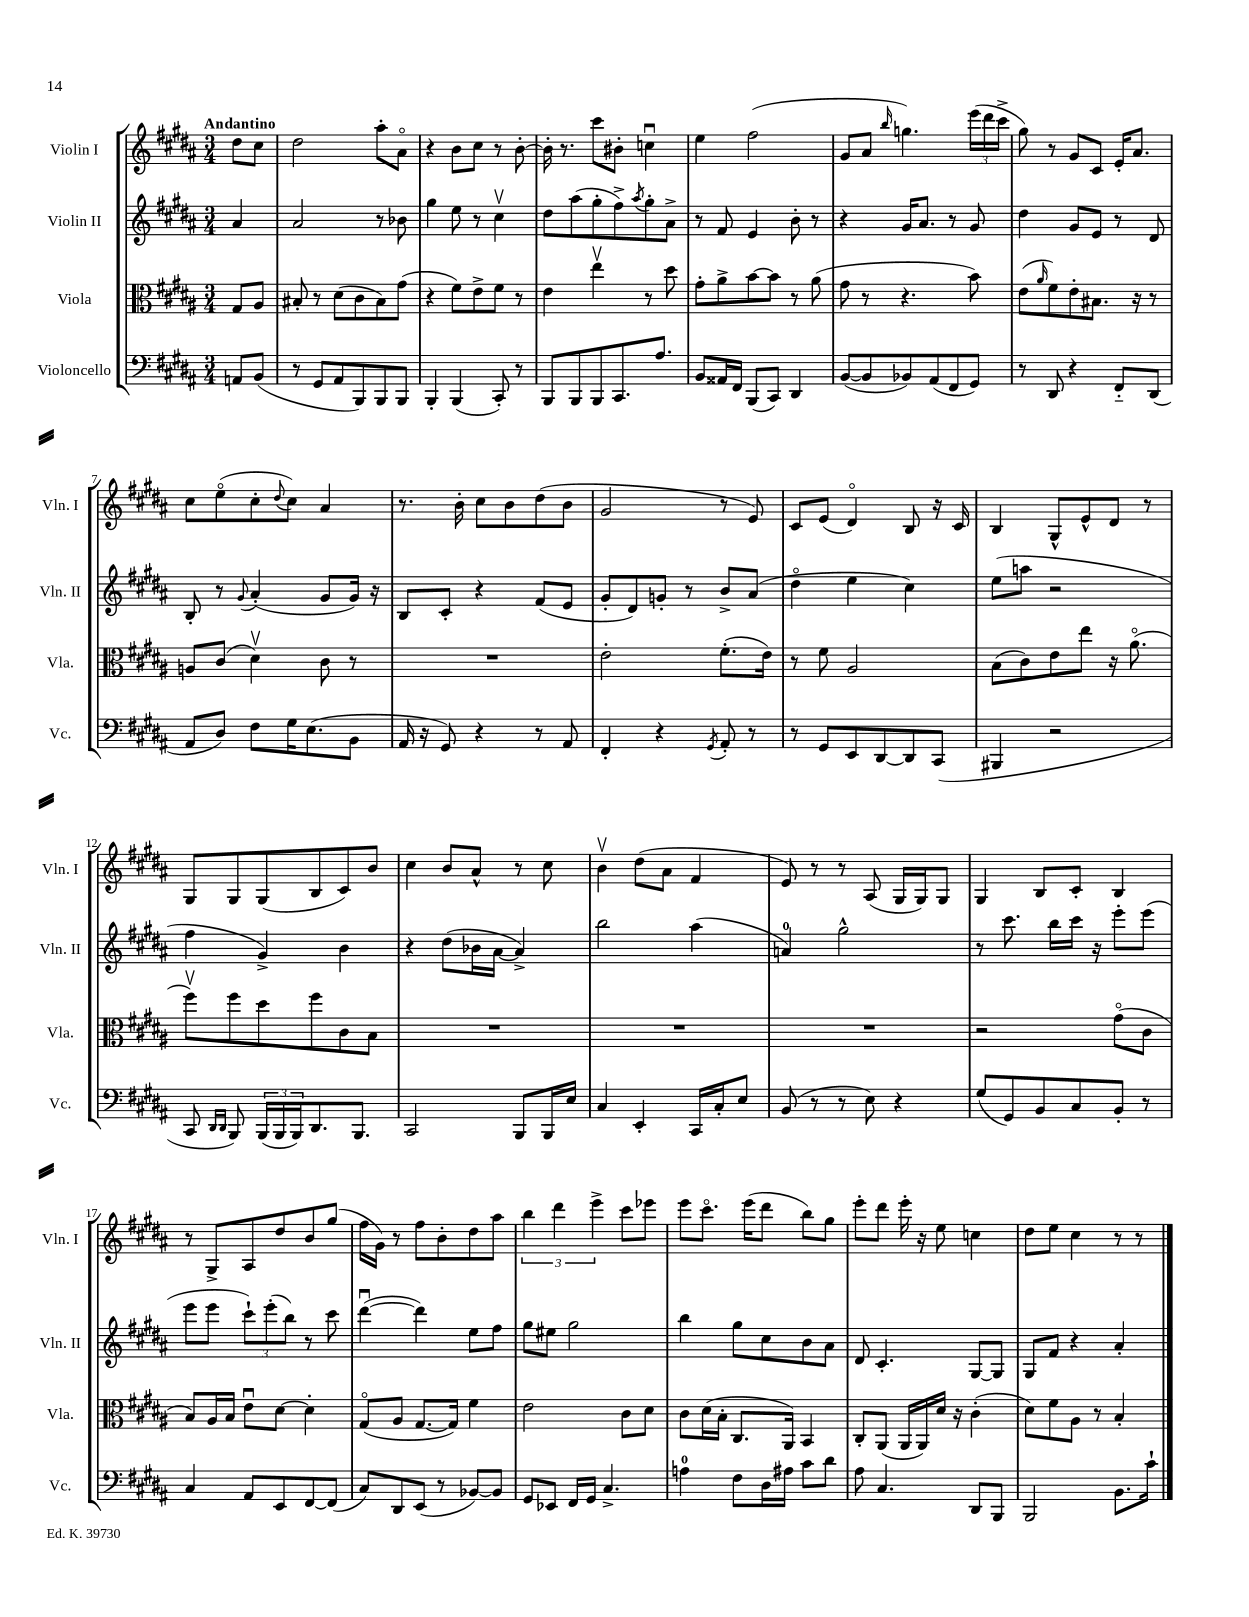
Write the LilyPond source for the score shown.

<<
\new StaffGroup <<
\new Staff = "s0" \with { instrumentName = "Violin I" shortInstrumentName = "Vln. I" } {
    \clef treble \key b \major \numericTimeSignature \time 3/4 \partial 4 \tempo "Andantino"
    dis''8 cis''8 |
    dis''2 ais''8-. ais'8\flageolet |
    r4 b'8 cis''8 r8 b'8~-. |
    b'16-. r8. cis'''8 bis'8-. c''4\downbow |
    e''4 fis''2( |
    gis'8 ais'8 \grace { b''16 } g''4.) \tuplet 3/2 { e'''16( dis'''16 cis'''16-> } |
    gis''8) r8 gis'8 cis'8 e'16-. ais'8. |
    cis''8 e''8\flageolet( cis''8-. \appoggiatura { dis''8 } cis''8) ais'4 |
    r8. b'16-. cis''8 b'8 dis''8( b'8 |
    gis'2 r8 e'8) |
    cis'8 e'8( dis'4\flageolet) b8 r16 cis'16 |
    b4 gis8-^ e'8-^ dis'8 r8 |
    gis8 gis8 gis8( b8 cis'8) b'8 |
    cis''4 b'8 ais'8-^ r8 cis''8 |
    b'4\upbow dis''8( ais'8 fis'4 |
    e'8) r8 r8 ais8( gis16 gis16) gis8 |
    gis4 b8 cis'8-. b4 |
    r8 gis8-> ais8 dis''8 b'8 gis''8( |
    fis''16 gis'16) r8 fis''8 b'8-. dis''8 ais''8 |
    \tuplet 3/2 { b''4 dis'''4 e'''4-> } cis'''8 ees'''8 |
    e'''8 cis'''8.\flageolet e'''16( dis'''8 b''8) gis''8 |
    e'''8-. dis'''8 e'''16-. r16 e''8 c''4 |
    dis''8 e''8 cis''4 r8 r8 \bar "|." |
}
\new Staff = "s1" \with { instrumentName = "Violin II" shortInstrumentName = "Vln. II" } {
    \clef treble \key b \major \numericTimeSignature \time 3/4 \partial 4
    ais'4 |
    ais'2 r8 bes'8 |
    gis''4 e''8 r8 cis''4\upbow |
    dis''8 ais''8( gis''8-. fis''8->) \acciaccatura { ais''8 } gis''8-. ais'8-> |
    r8 fis'8 e'4 b'8-. r8 |
    r4 gis'16 ais'8. r8 gis'8 |
    dis''4 gis'8 e'8 r8 dis'8 |
    b8-. r8 \appoggiatura { gis'8 } ais'4-.( gis'8 gis'16) r16 |
    b8 cis'8-. r4 fis'8( e'8 |
    gis'8-. dis'8) g'8-. r8 b'8-> ais'8( |
    dis''4\flageolet e''4 cis''4) |
    e''8( a''8 r2 |
    fis''4 gis'4->) b'4 |
    r4 dis''8( bes'16 ais'16~ ais'4->) |
    b''2 ais''4( |
    a'4-0) gis''2-^ |
    r8 cis'''8. b''16 cis'''16 r16 e'''8-. e'''8( |
    e'''8 e'''8 \tuplet 3/2 { cis'''8-!) e'''8-.( b''8) } r8 cis'''8 |
    dis'''4~\downbow( dis'''4) e''8 fis''8 |
    gis''8 eis''8 gis''2 |
    b''4 gis''8 cis''8 b'8 ais'8 |
    dis'8 cis'4.-. gis8~ gis8 |
    gis8 fis'8 r4 ais'4-. \bar "|." |
}
\new Staff = "s2" \with { instrumentName = "Viola" shortInstrumentName = "Vla." } {
    \clef alto \key b \major \numericTimeSignature \time 3/4 \partial 4
    gis8 ais8 |
    bis8-. r8 dis'8( cis'8 bis8) gis'8( |
    r4 fis'8) e'8-> fis'8 r8 |
    e'4 e''4\upbow r8 dis''8 |
    gis'8-. ais'8-> b'8~ b'8 r8 ais'8( |
    gis'8 r8 r4. b'8) |
    e'8( \grace { ais'16 } fis'8) e'8-. bis8. r16 r8 |
    a8 cis'8( dis'4\upbow) cis'8 r8 |
    R2. |
    e'2-. fis'8.-.( e'16) |
    r8 fis'8 ais2 |
    b8( cis'8) e'8 e''8 r16 ais'8.\flageolet( |
    fis''8\upbow) fis''8 dis''8 fis''8 cis'8 b8 |
    R2. |
    R2. |
    R2. |
    r2 gis'8\flageolet( cis'8 |
    b8) ais16 b16 e'8\downbow dis'8~ dis'4-. |
    gis8\flageolet( ais8 gis8.~ gis16) fis'4 |
    e'2 cis'8 dis'8 |
    cis'8 dis'16( b16-. cis8. ais,16) b,4 |
    cis8-. ais,8( ais,16 ais,16) dis'16 r16 cis'4-.( |
    dis'8) fis'8 ais8 r8 b4-. \bar "|." |
}
\new Staff = "s3" \with { instrumentName = "Violoncello" shortInstrumentName = "Vc." } {
    \clef bass \key b \major \numericTimeSignature \time 3/4 \partial 4
    a,8 b,8( |
    r8 gis,8 ais,8 b,,8) b,,8 b,,8 |
    b,,4-. b,,4( cis,8-.) r8 |
    b,,8 b,,8 b,,8 cis,8. ais8. |
    b,8 aisis,16 fis,16 b,,8( cis,8) dis,4 |
    b,8~( b,8 bes,8) ais,8( fis,8 gis,8) |
    r8 dis,8 r4 fis,8-_ dis,8( |
    ais,8 dis8) fis8 gis16 e8.( b,8 |
    ais,16 r16 gis,8) r4 r8 ais,8 |
    fis,4-. r4 \acciaccatura { gis,8 } ais,8-. r8 |
    r8 gis,8 e,8 dis,8~ dis,8 cis,8( |
    bis,,4 r2 |
    cis,8 \grace { dis,16 dis,16 } b,,8) \tuplet 3/2 { b,,16( b,,16 b,,16) } dis,8. b,,8. |
    cis,2 b,,8 b,,16 e16 |
    cis4 e,4-. cis,16 cis16-. e8 |
    b,8( r8 r8 e8) r4 |
    gis8( gis,8) b,8 cis8 b,8-. r8 |
    cis4 ais,8 e,8 fis,8~ fis,8( |
    cis8) dis,8 e,8( r8 bes,8~) bes,8 |
    gis,8 ees,8 fis,16 gis,16 cis4.-> |
    a4-0 fis8 dis16 ais16 cis'8 dis'8 |
    ais8 cis4. dis,8 b,,8 |
    b,,2 b,8. cis'16-! \bar "|." |
}
>>
>>
